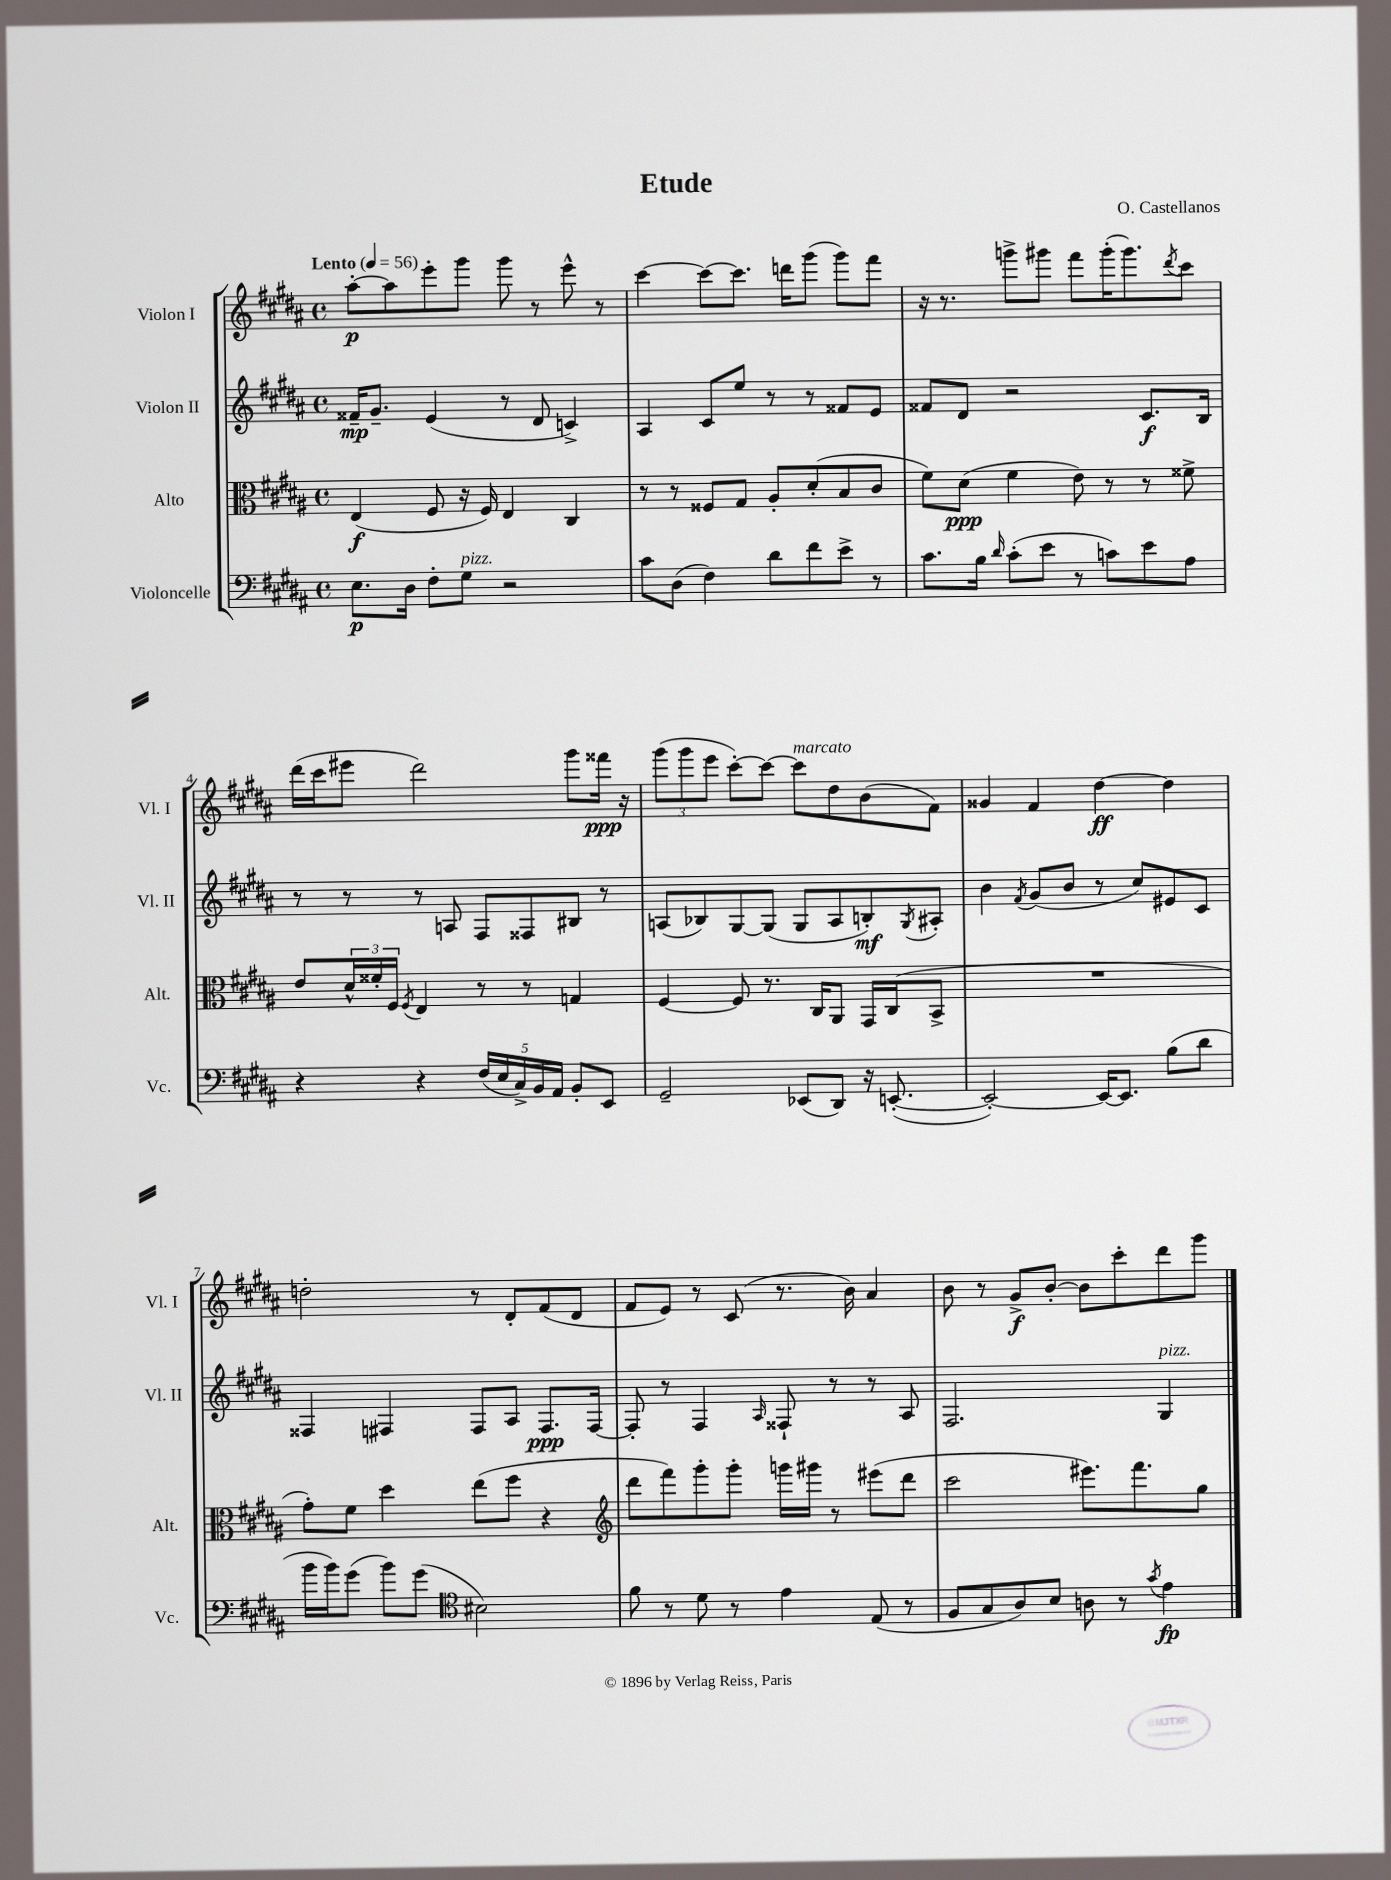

**kern	**dynam	**kern	**dynam	**kern	**dynam	**kern	**dynam
*part4	*part4	*part3	*part3	*part2	*part2	*part1	*part1
*staff4	*staff4	*staff3	*staff3	*staff2	*staff2	*staff1	*staff1
*I"Violoncelle	*	*I"Alto	*	*I"Violon II	*	*I"Violon I	*
*I'Vc.	*	*I'Alt.	*	*I'Vl. II	*	*I'Vl. I	*
*clefF4	*	*clefC3	*	*clefG2	*	*clefG2	*
*k[f#c#g#d#a#]	*	*k[f#c#g#d#a#]	*	*k[f#c#g#d#a#]	*	*k[f#c#g#d#a#]	*
*M4/4	*	*M4/4	*	*M4/4	*	*M4/4	*
*met(c)	*	*met(c)	*	*met(c)	*	*met(c)	*
*MM56	*	*MM56	*	*MM56	*	*MM56	*
=1	=1	=1	=1	=1	=1	=1	=1
!	!	!	!	!	!	!LO:TX:a:B:t=Lento	!
8.E\L	p	(4E/	f	16f##X~/KL	mp	[8aa#'\L	p
.	.	.	.	8.g#~/J	.	.	.
.	.	.	.	.	.	8aa#\]	.
16D#\Jk	.	.	.	.	.	.	.
8F#'\L	.	8F#/	.	(4e/	.	8eee'\	.
!LO:TX:a:i:t=pizz.	!	!	!	!	!	!	!
8G#\J	.	16r	.	.	.	8ggg#\J	.
.	.	16F#/)	.	.	.	.	.
2r	.	4E/	.	8r	.	8ggg#\	.
.	.	.	.	8d#/	.	8r	.
.	.	4C#/	.	4cn^/)	.	8eee^^\	.
.	.	.	.	.	.	8r	.
=2	=2	=2	=2	=2	=2	=2	=2
8c#\L	.	8r	.	4A#/	.	[4ccc#\	.
(8D#\J	.	8r	.	.	.	.	.
4F#\)	.	8F##X/L	.	8c#/L	.	8ccc#\L_	.
.	.	8G#/J	.	8ee/J	.	8.ccc#\J]	.
8d#\L	.	8A#'/L	.	8r	.	.	.
.	.	.	.	.	.	16dddn\KL	.
8f#\	.	(8d#'/	.	8r	.	(8ggg#\J	.
8e^\J	.	8B/	.	8f##X/L	.	8ggg#\L)	.
8r	.	8c#/J	.	8e/J	.	8fff#\J	.
=3	=3	=3	=3	=3	=3	=3	=3
8.c#\L	.	8f#\L)	.	8f##X/L	.	16r	.
.	.	.	.	.	.	8.r	.
.	.	(8d#\J	ppp	8d#/J	.	.	.
16B\Jk	.	.	.	.	.	.	.
16qqd#/	.	.	.	.	.	.	.
(8c#'\L	.	4f#\	.	2r	.	8gggn^\L	.
8e\J	.	.	.	.	.	8ggg#X\J	.
8r	.	8e\)	.	.	.	8fff#\L	.
8cn\L)	.	8r	.	.	.	(16ggg#'\K	.
.	.	.	.	.	.	8.ggg#\)	.
8e\	.	8r	.	8.c#/L	f	.	.
.	.	.	.	.	.	8qddd#/	.
8A#\J	.	8f##X^\	.	.	.	8ccc#\J	.
.	.	.	.	16B/Jk	.	.	.
!!LO:LB:g=z
=4	=4	=4	=4	=4	=4	=4	=4
4r	.	8e/L	.	8r	.	(16ddd#\LL	.
.	.	.	.	.	.	16ccc#\J	.
.	.	24d#^^/L	.	8r	.	8eee#X\J	.
.	.	24f##X'/	.	.	.	.	.
.	.	24F#/JJ	.	.	.	.	.
.	.	8qF#/	.	.	.	.	.
4r	.	4E/	.	8r	.	2ddd#\)	.
.	.	.	.	8An/	.	.	.
(20F#/LL	.	8r	.	8F#/L	.	.	.
20E/	.	.	.	.	.	.	.
20C#^/)	.	.	.	.	.	.	.
.	.	8r	.	8F##X/	.	.	.
20BB/	.	.	.	.	.	.	.
20AA#/JJ	.	.	.	.	.	.	.
8BB'/L	.	4Gn/	.	8B#X/J	.	8ggg#\L	.
8EE/J	.	.	.	8r	.	16fff##X\Jk	ppp
.	.	.	.	.	.	16r	.
=5	=5	=5	=5	=5	=5	=5	=5
2GG#~/	.	[4F#/	.	(8An/L	.	(12ggg#\L	.
.	.	.	.	.	.	12ggg#\	.
.	.	.	.	8B-X/)	.	.	.
.	.	.	.	.	.	12eee\J	.
.	.	8F#/]	.	[8G#/	.	[8ccc#'\L)	.
.	.	8.r	.	(8G#/J]	.	8ccc#\J_	.
!	!	!	!	!	!	!LO:TX:a:i:t=marcato	!
(8EE-X/L	.	.	.	8G#/L	.	8ccc#\L]	.
.	.	16C#/KL	.	.	.	.	.
8DD#/J)	.	8AA#/J	.	8A/	.	8dd#\	.
16r	.	16GG#/LL	.	8Bn'/)	mf	(8b\	.
([8.EEn'/	.	(16C#/J	.	.	.	.	.
.	.	.	.	8qG#/	.	.	.
.	.	8BB^/J	.	8A#X'/J	.	8f#\J)	.
=6	=6	=6	=6	=6	=6	=6	=6
2EE'/_)	.	1r	.	4b\	.	4g##X/	.
.	.	.	.	8qf#/	.	.	.
.	.	.	.	(8g#/L	.	4f#/	.
.	.	.	.	8b/J	.	.	.
16EE/KL_	.	.	.	8r	.	[4dd#\	ff
8.EE/J]	.	.	.	.	.	.	.
.	.	.	.	8cc#/L)	.	.	.
(8B\L	.	.	.	8e#X/	.	4dd#\]	.
8d#\J	.	.	.	8c#/J	.	.	.
!!LO:LB:g=z
=7	=7	=7	=7	=7	=7	=7	=7
16b\LL	.	8g#'\L)	.	4F##X/	.	2ddn'\	.
16b\J)	.	.	.	.	.	.	.
(8g#\J	.	8f#\J	.	.	.	.	.
8b\L)	.	4dd#\	.	4F#X/	.	.	.
(8g#\J	.	.	.	.	.	.	.
*clefC4	*	*	*	*	*	*	*
2B#X\)	.	(8ee\L	.	8F#/L	.	8r	.
.	.	8ff#\J	.	8A#/J	.	8d#'/L	.
.	.	4r	.	8.F#/L	ppp	(8f#/	.
.	.	.	.	.	.	8d#/J	.
.	.	.	.	[16F#/Jk	.	.	.
=8	=8	=8	=8	=8	=8	=8	=8
*	*	*clefG2	*	*	*	*	*
8f#\	.	8ddd#\L	.	8F#'/]	.	8f#/L	.
8r	.	8fff#\)	.	8r	.	8e/J)	.
8d#\	.	8ggg#'\	.	4F#/	.	8r	.
8r	.	8ggg#'\J	.	.	.	(8c#/	.
.	.	.	.	16qqA#/	.	.	.
4e\	.	16gggn\LL	.	8F##X`/	.	8.r	.
.	.	16ggg#X\JJ	.	.	.	.	.
.	.	8r	.	8r	.	.	.
.	.	.	.	.	.	16b\)	.
(8E/	.	(8eee#X\L	.	8r	.	4a#/	.
8r	.	8ddd#\J	.	8A#/	.	.	.
=9	=9	=9	=9	=9	=9	=9	=9
8F#/L	.	2ccc#\	.	2.F#/	.	8b\	.
8G#/	.	.	.	.	.	8r	.
8A#/)	.	.	.	.	.	8g#^/L	f
8B/J	.	.	.	.	.	[8b'/J	.
8An\	.	8.eee#X\L)	.	.	.	8b\L]	.
8r	.	.	.	.	.	8ccc#'\	.
.	.	8.fff#\	.	.	.	.	.
8qg#/	.	.	.	.	.	.	.
!	!	!	!	!LO:TX:a:i:t=pizz.	!	!	!
4e\	fp	.	.	4G#/	.	8ddd#\	.
.	.	8gg#\J	.	.	.	8ggg#\J	.
==	==	==	==	==	==	==	==
*-	*-	*-	*-	*-	*-	*-	*-
